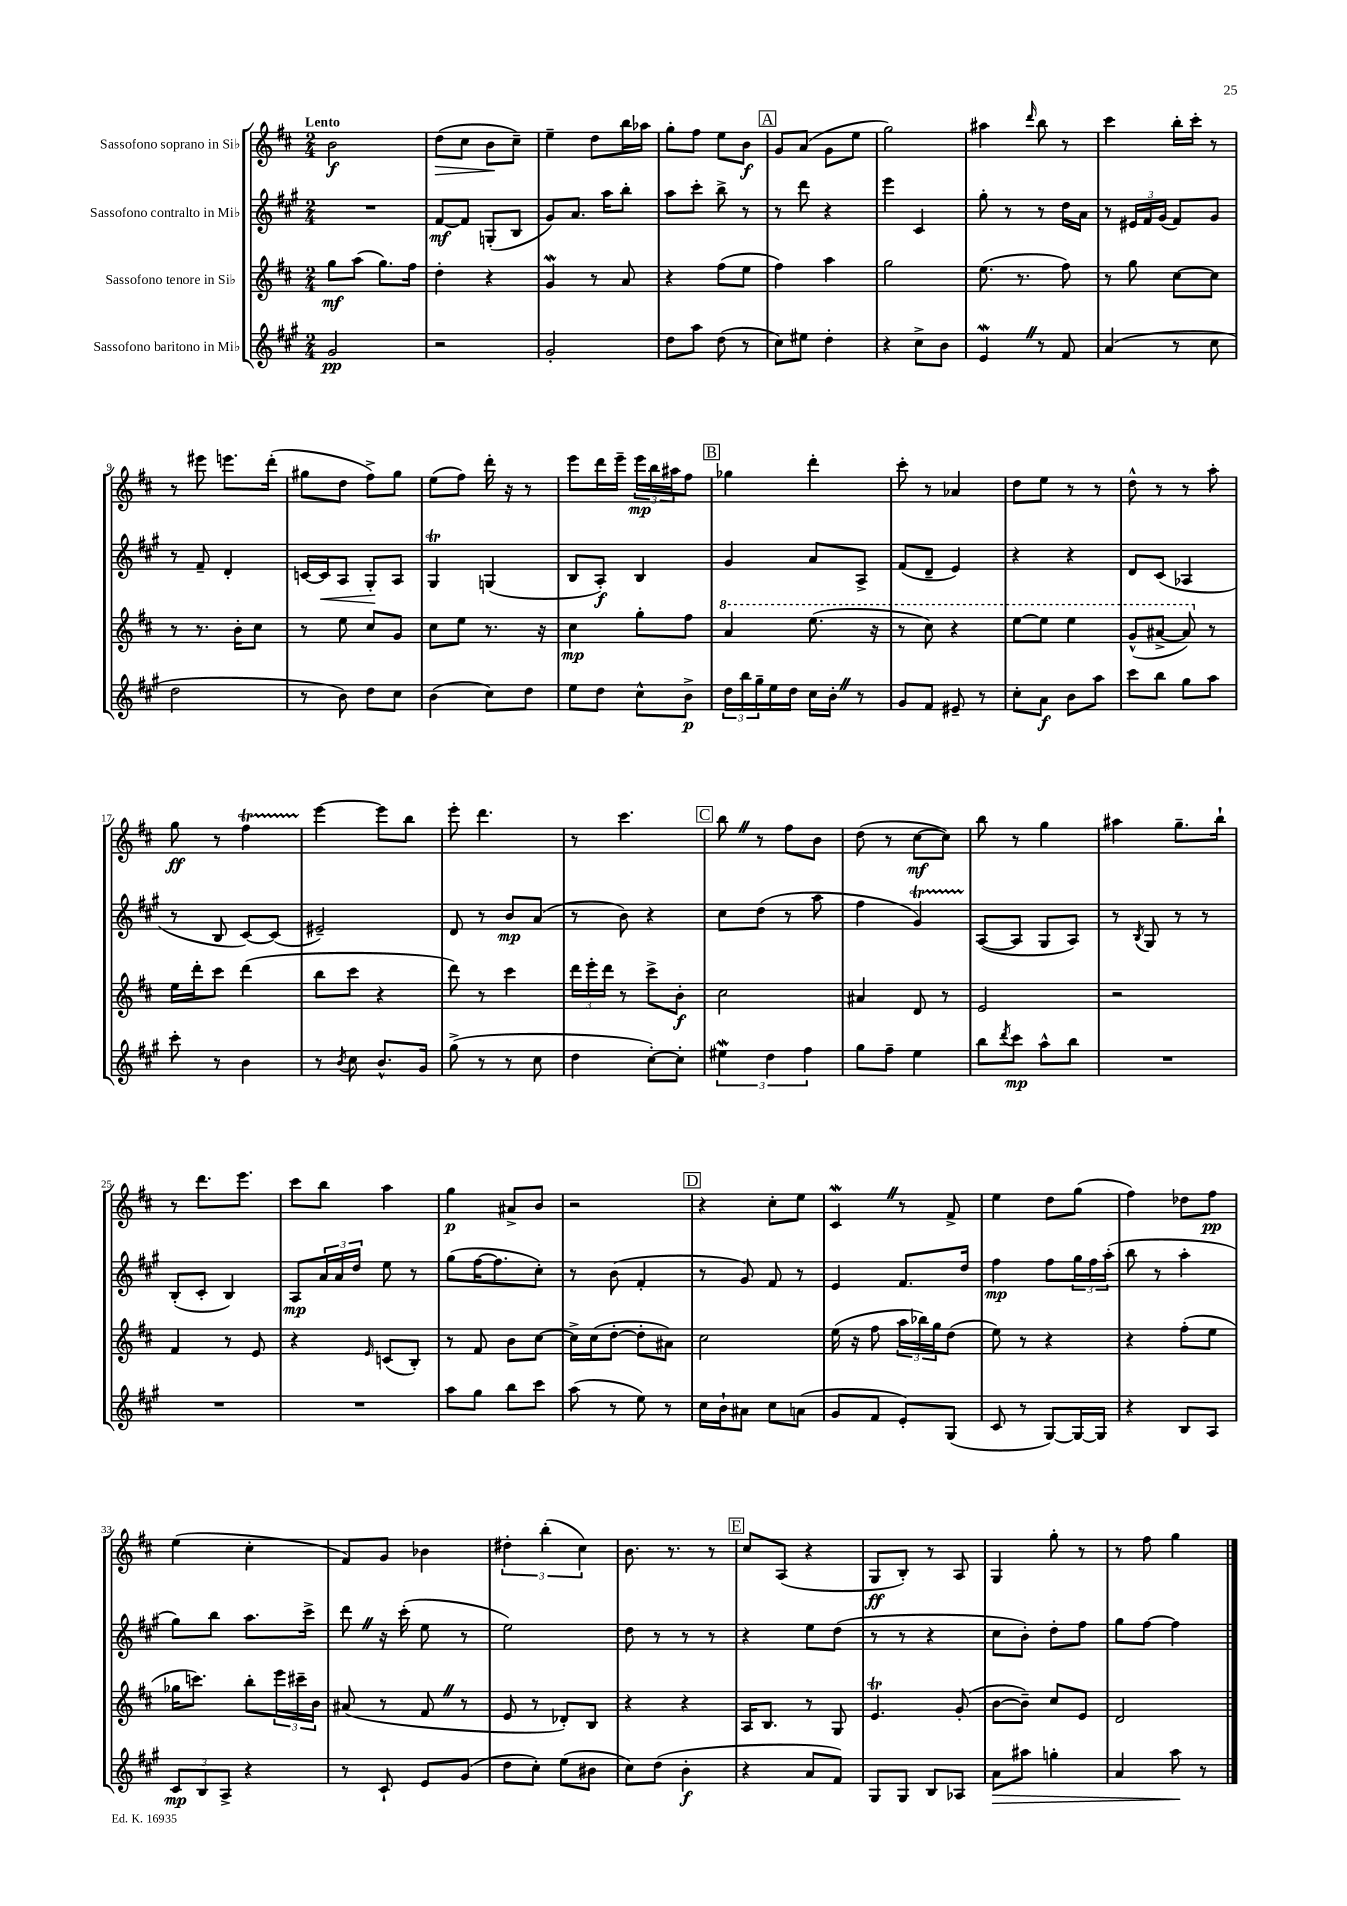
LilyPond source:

<<
\new StaffGroup <<
\new Staff = "s0" \with { instrumentName = "Sassofono soprano in Sib" } {
    \clef treble \key d \major \numericTimeSignature \time 2/4 \tempo "Lento"
    b'2\f |
    d''8\>( cis''8 b'8\! cis''8--) |
    e''4-- d''8 b''16 aes''16 |
    g''8-. fis''8 e''8 b'8\f |
    \mark \markup { \box "A" } g'8 a'8( g'8 e''8 |
    g''2) |
    ais''4 \grace { d'''16 } b''8 r8 |
    cis'''4 b''16-. cis'''16-. r8 |
    r8 eis'''8 e'''8. d'''16-.( |
    gis''8 d''8 fis''8->) gis''8 |
    e''8( fis''8) d'''16-. r16 r8 |
    e'''8 d'''16 e'''16-- \tuplet 3/2 { e'''16\mp b''16 ais''16 } fis''8 |
    \mark \markup { \box "B" } ges''4 d'''4-. |
    cis'''8-. r8 aes'4 |
    d''8 e''8 r8 r8 |
    d''8-^ r8 r8 a''8-. |
    g''8\ff r8 fis''4\startTrillSpan |
    e'''4~\stopTrillSpan e'''8 b''8 |
    e'''8-. d'''4. |
    r8 cis'''4. |
    \mark \markup { \box "C" } b''8 \once \override BreathingSign.text = \markup { \musicglyph "scripts.caesura.straight" } \breathe r8 fis''8 b'8 |
    d''8( r8 cis''8~\mf cis''8) |
    b''8 r8 g''4 |
    ais''4 g''8.-- b''16-! |
    r8 d'''8. e'''8. |
    cis'''8 b''8 a''4 |
    g''4\p ais'8-> b'8 |
    r2 |
    \mark \markup { \box "D" } r4 cis''8-. e''8 |
    cis'4\mordent \once \override BreathingSign.text = \markup { \musicglyph "scripts.caesura.straight" } \breathe r8 fis'8-> |
    e''4 d''8 g''8( |
    fis''4) des''8 fis''8\pp |
    e''4( cis''4-. |
    fis'8) g'8 bes'4 |
    \tuplet 3/2 { dis''4-. b''4-.( cis''4) } |
    b'8. r8. r8 |
    \mark \markup { \box "E" } cis''8 a8( r4 |
    g8\ff b8-.) r8 a8 |
    g4 g''8-. r8 |
    r8 fis''8 g''4 \bar "|." |
}
\new Staff = "s1" \with { instrumentName = "Sassofono contralto in Mib" } {
    \clef treble \key a \major \numericTimeSignature \time 2/4
    R2 |
    fis'8~\mf fis'8 g8-.( b8 |
    gis'8) a'8. a''16 b''8-. |
    a''8 cis'''8-. b''8-> r8 |
    \mark \markup { \box "A" } r8 d'''8 r4 |
    e'''4 cis'4 |
    gis''8-. r8 r8 d''16 a'16 |
    r8 \tuplet 3/2 { eis'16 fis'16 gis'16( } fis'8) gis'8 |
    r8 fis'8-- d'4-. |
    c'16~ c'16\< a8 gis8-.\! a8 |
    gis4\trill g4( |
    b8 a8-.\f) b4 |
    \mark \markup { \box "B" } gis'4 a'8 a8-> |
    fis'8( d'8-- e'4) |
    r4 r4 |
    d'8 cis'8( aes4 |
    r8 b8 cis'8~) cis'8( |
    eis'2--) |
    d'8 r8 b'8\mp a'8( |
    r8 b'8) r4 |
    \mark \markup { \box "C" } cis''8 d''8( r8 a''8 |
    fis''4 gis'4\startTrillSpan) |
    a8~\stopTrillSpan( a8 gis8 a8) |
    r8 \acciaccatura { b8 } gis8 r8 r8 |
    b8-.( cis'8-. b4) |
    a8\mp \tuplet 3/2 { a'16 a'16 d''16 } e''8 r8 |
    gis''8( fis''16~ fis''8. cis''8-.) |
    r8 b'8( fis'4-. |
    \mark \markup { \box "D" } r8 gis'8) fis'8 r8 |
    e'4 fis'8. d''16 |
    fis''4\mp fis''8 \tuplet 3/2 { gis''16 fis''16 a''16-.( } |
    b''8 r8 a''4-. |
    gis''8) b''8 a''8. cis'''16-> |
    d'''8 \once \override BreathingSign.text = \markup { \musicglyph "scripts.caesura.straight" } \breathe r16 cis'''16-.( e''8 r8 |
    e''2) |
    d''8 r8 r8 r8 |
    \mark \markup { \box "E" } r4 e''8 d''8( |
    r8 r8 r4 |
    cis''8 b'8-.) d''8-. fis''8 |
    gis''8 fis''8~ fis''4 \bar "|." |
}
\new Staff = "s2" \with { instrumentName = "Sassofono tenore in Sib" } {
    \clef treble \key d \major \numericTimeSignature \time 2/4
    g''8\mf a''8( g''8.) fis''16 |
    d''4-. r4 |
    g'4\mordent r8 a'8 |
    r4 fis''8( e''8 |
    \mark \markup { \box "A" } fis''4) a''4 |
    g''2 |
    e''8.( r8. fis''8) |
    r8 g''8 cis''8~ cis''8 |
    r8 r8. b'16-. cis''8 |
    r8 e''8 cis''8 g'8 |
    cis''8 e''8 r8. r16 |
    cis''4\mp g''8-. fis''8 |
    \mark \markup { \box "B" } \ottava #1 a''4 e'''8.( r16 |
    r8 cis'''8) r4 |
    e'''8~ e'''8 e'''4 |
    g''8-^( ais''8~-> ais''8) \ottava #0 r8 |
    e''16 d'''16-. cis'''8 d'''4( |
    b''8 cis'''8 r4 |
    d'''8) r8 cis'''4 |
    \tuplet 3/2 { d'''16 e'''16-. d'''16 } r8 cis'''8-> b'8-.\f |
    \mark \markup { \box "C" } cis''2 |
    ais'4 d'8 r8 |
    e'2 |
    r2 |
    fis'4 r8 e'8 |
    r4 \grace { e'16 } c'8( b8-.) |
    r8 fis'8 b'8 cis''8~ |
    cis''16-> cis''16( d''8~-. d''8-. ais'8) |
    \mark \markup { \box "D" } cis''2 |
    e''16( r16 fis''8 \tuplet 3/2 { a''16 bes''16) g''16 } d''8( |
    e''8) r8 r4 |
    r4 fis''8-.( e''8 |
    ges''16 c'''8.) b''8-. \tuplet 3/2 { e'''16 cis'''16-- b'16 } |
    ais'8( r8 fis'8 \once \override BreathingSign.text = \markup { \musicglyph "scripts.caesura.straight" } \breathe r8 |
    e'8 r8 des'8-.) b8 |
    r4 r4 |
    \mark \markup { \box "E" } a16 b8. r8 g8 |
    e'4.\trill g'8-.( |
    b'8~ b'8--) cis''8 e'8 |
    d'2 \bar "|." |
}
\new Staff = "s3" \with { instrumentName = "Sassofono baritono in Mib" } {
    \clef treble \key a \major \numericTimeSignature \time 2/4
    gis'2\pp |
    r2 |
    gis'2-. |
    d''8 a''8 d''8( r8 |
    \mark \markup { \box "A" } cis''8) eis''8 d''4-. |
    r4 cis''8-> b'8 |
    e'4\mordent \once \override BreathingSign.text = \markup { \musicglyph "scripts.caesura.straight" } \breathe r8 fis'8 |
    a'4( r8 cis''8 |
    d''2 |
    r8 b'8) d''8 cis''8 |
    b'4( cis''8) d''8 |
    e''8 d''8 cis''8-^ b'8->\p |
    \mark \markup { \box "B" } \tuplet 3/2 { d''16 b''16 gis''16-- } e''16 d''16 cis''16 b'16-. \once \override BreathingSign.text = \markup { \musicglyph "scripts.caesura.straight" } \breathe r8 |
    gis'8 fis'8 eis'8-- r8 |
    cis''8-. a'8\f b'8 a''8 |
    cis'''8 b''8 gis''8 a''8 |
    cis'''8-. r8 b'4 |
    r8 \acciaccatura { b'8 } cis''8 b'8.-^ gis'16 |
    gis''8->( r8 r8 cis''8 |
    d''4 cis''8~-.) cis''8-. |
    \mark \markup { \box "C" } \tuplet 3/2 { eis''4\mordent d''4 fis''4 } |
    gis''8 fis''8-- e''4 |
    b''8 \acciaccatura { d'''8 } cis'''8\mp a''8-^ b''8 |
    R2 |
    R2 |
    R2 |
    a''8 gis''8 b''8 cis'''8 |
    a''8( r8 e''8) r8 |
    \mark \markup { \box "D" } cis''16 b'16-! ais'8 cis''8 a'8( |
    gis'8 fis'8 e'8-.) gis8( |
    cis'8 r8 gis8~) gis16~ gis16 |
    r4 b8 a8 |
    \tuplet 3/2 { cis'8\mp b8 a8-> } r4 |
    r8 cis'8-! e'8 gis'8( |
    d''8 cis''8-.) e''8( bis'8 |
    cis''8) d''8( b'4-.\f |
    \mark \markup { \box "E" } r4 a'8 fis'8) |
    gis8 gis8 b8 aes8 |
    a'8\> ais''8 g''4-. |
    a'4 a''8\! r8 \bar "|." |
}
>>
>>
